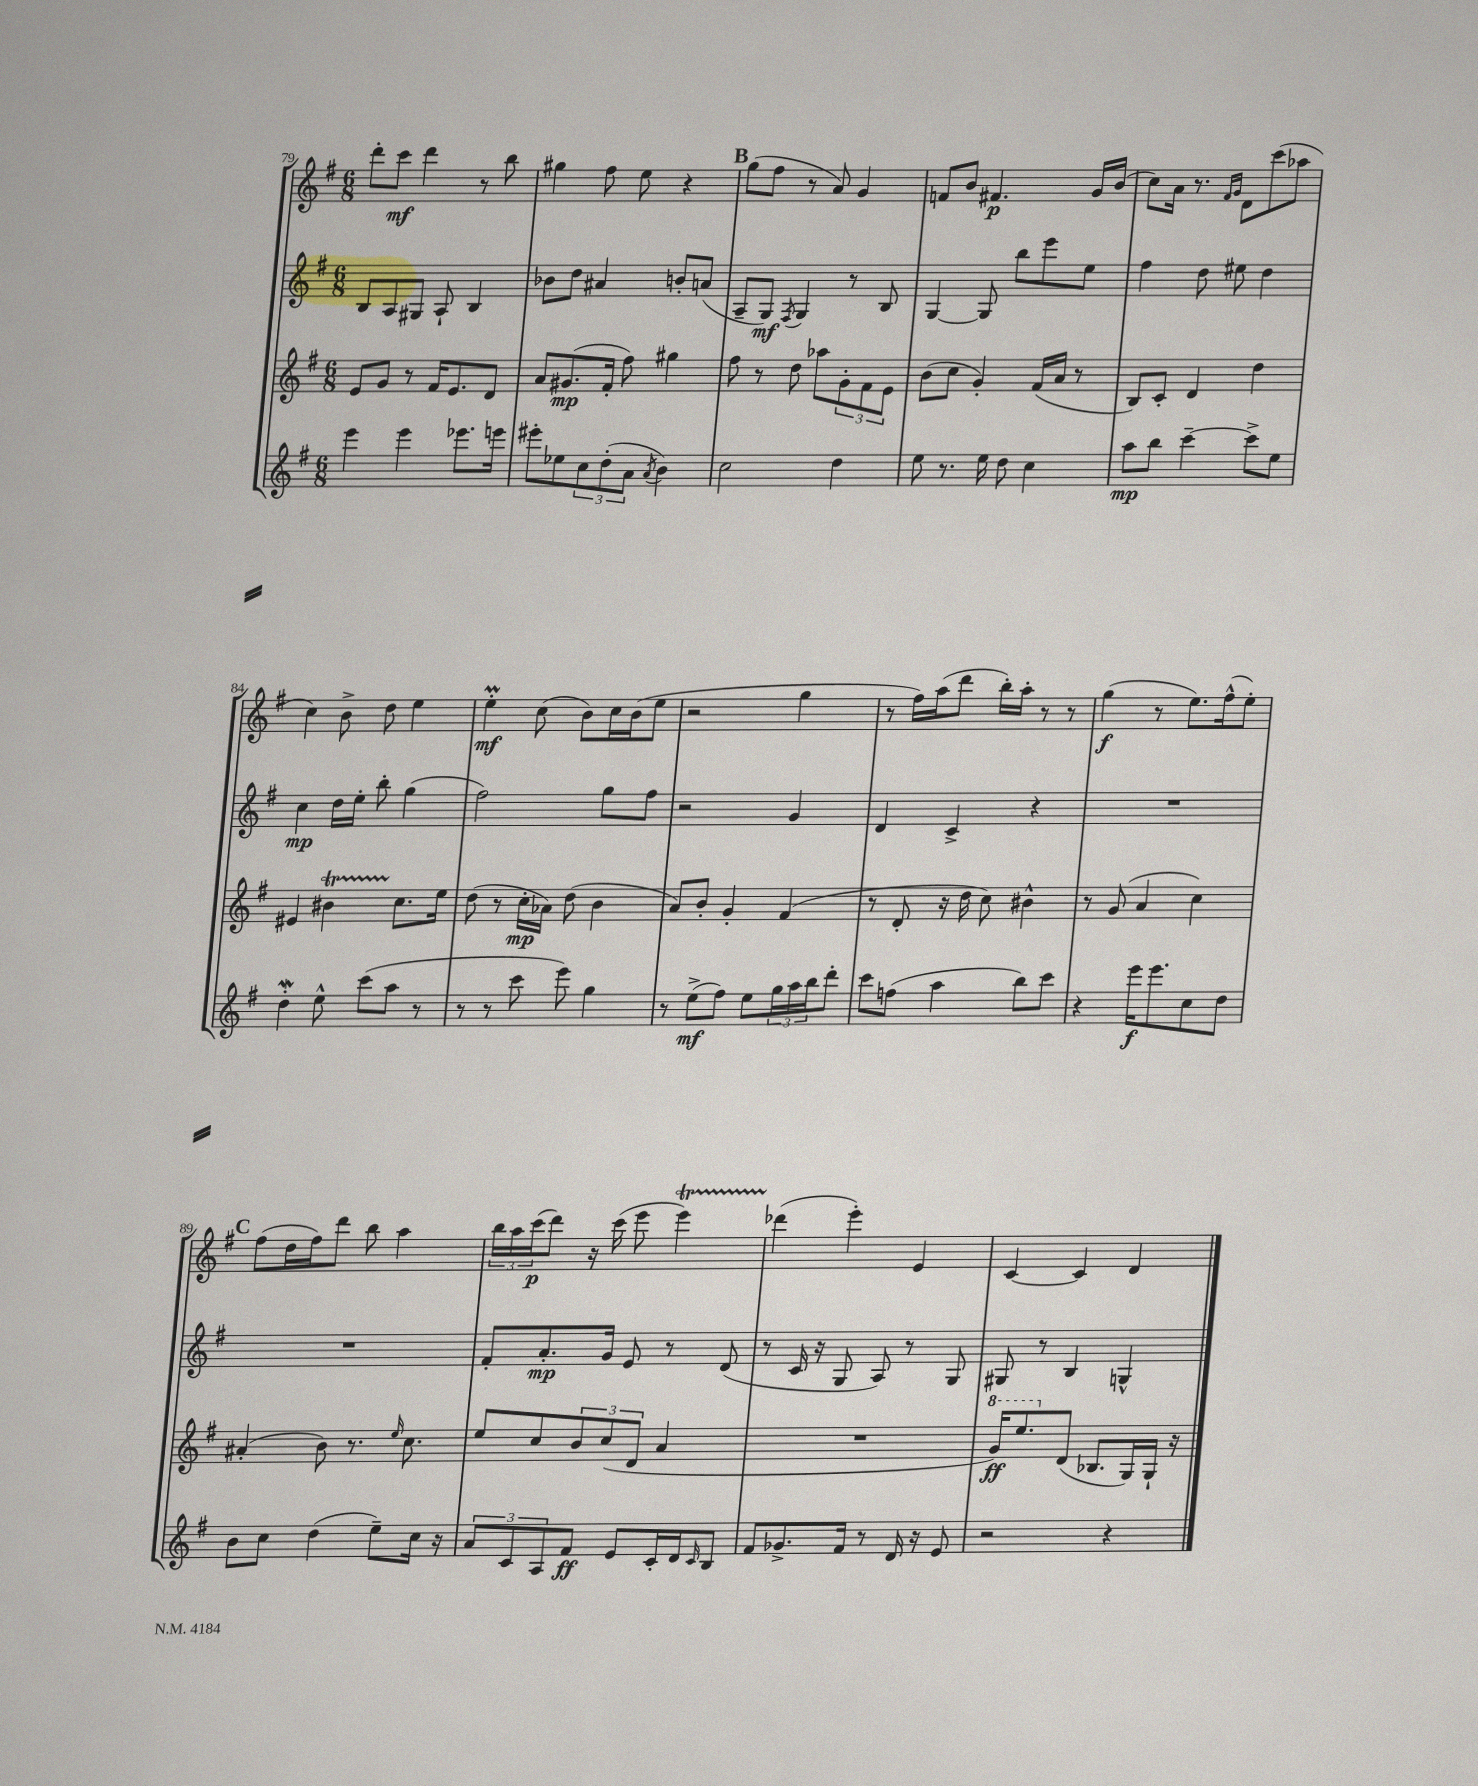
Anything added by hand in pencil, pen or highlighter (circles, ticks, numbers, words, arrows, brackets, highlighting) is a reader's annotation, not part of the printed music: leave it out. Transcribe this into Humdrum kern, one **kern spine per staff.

**kern	**kern	**kern	**kern
*staff4	*staff3	*staff2	*staff1
*clefG2	*clefG2	*clefG2	*clefG2
*k[f#]	*k[f#]	*k[f#]	*k[f#]
*M6/8	*M6/8	*M6/8	*M6/8
4eee	8e	8B	8ddd'
.	8g	8A	8ccc
4eee	8r	8G#	4ddd
.	16f#	8A`	.
.	8.e	.	.
8.eee-	.	4B	8r
.	8d	.	8bb
16eee	.	.	.
=	=	=	=
8eee#'	8a	8b-	4gg#
8ee-	(8.g#	8dd	.
12cc	.	4a#	8ff#
.	16f#'	.	.
(12dd'	.	.	.
.	8ff#)	.	8ee
12a	.	.	.
8qa	.	.	.
4b)	4gg#	8b'	4r
.	.	(8a	.
=	=	=	=
2cc	8ff#	8A~	(8gg
.	8r	8G)	8ff#
.	.	8qF#	.
.	8dd	4G	8r
.	8aa-	.	8a)
4dd	12g'	8r	4g
.	12f#	.	.
.	.	8B	.
.	12e	.	.
=	=	=	=
8ee	(8b	[4G	8f
8.r	8cc	.	8b
.	4g')	8G]	4.f#
16ee	.	.	.
8dd	.	8bb	.
4cc	(16f#	8eee	.
.	16a	.	.
.	8r	8ee	16g
.	.	.	(16b
=	=	=	=
8aa	8B)	4ff#	8cc)
8bb	8c'	.	16a
.	.	.	8.r
[4ccc~	4d	8dd	.
.	.	.	16qqf#
.	.	.	16qqg
.	.	8ee#	8d
8ccc^]	4dd	4dd	(8ccc
8ee	.	.	8aa-
=	=	=	=
4dd'	4e#	4cc	4cc)
8ee^^	4b#	16dd	8b^
.	.	16ee'	.
(8ccc	.	8bb'	8dd
8aa	8.cc	(4gg	4ee
8r	.	.	.
.	16ee	.	.
=	=	=	=
8r	(8dd	2ff#)	4ee'
8r	8r	.	.
8ccc	16cc'	.	(8cc
.	16a-)	.	.
8eee)	(8dd	.	8b)
4gg	4b	8gg	16cc
.	.	.	(16b
.	.	8ff#	8ee
=	=	=	=
8r	8a)	2r	2r
(8ee^	8b'	.	.
8ff#)	4g'	.	.
8ee	.	.	.
24gg	(4f#	4g	4gg
24aa	.	.	.
24bb	.	.	.
8ddd'	.	.	.
=	=	=	=
8ccc	8r	4d	8r
(8ff	8d'	.	16ff#)
.	.	.	(16aa
4aa	16r	4c^	8ddd
.	16dd	.	.
.	8cc)	.	16bb')
.	.	.	16aa'
8bb)	4b#^^	4r	8r
8ccc	.	.	8r
=	=	=	=
4r	8r	2.r	(4gg
.	(8g	.	.
16eee	4a	.	8r
8.eee	.	.	.
.	.	.	8.ee)
8cc	4cc)	.	.
.	.	.	(16ff#^^
8dd	.	.	8ee')
=	=	=	=
8b	(4a#'	2.r	(8ff#
8cc	.	.	16dd
.	.	.	16ff#)
(4dd	8b)	.	8ddd
.	8.r	.	8bb
8ee~)	.	.	4aa
.	16qqee	.	.
.	8.cc	.	.
16cc	.	.	.
16r	.	.	.
=	=	=	=
12a	8ee	8f#'	24bb
.	.	.	24aa
12c	.	.	(24ccc
.	8cc	8.a'	8ddd)
12A	.	.	.
8f#	12b	.	16r
.	.	16g	(16ccc
.	(12cc	.	.
8e	.	8e	8eee
.	12d	.	.
16c'	4a	8r	4eee)
16d	.	.	.
16qqc	.	.	.
8B	.	(8d	.
=	=	=	=
8f#	2.r	8r	(4ddd-
8.g-^	.	16c	.
.	.	16r	.
.	.	8G	4eee')
16f#	.	.	.
8r	.	8A)	.
16d	.	8r	4e
16r	.	.	.
8e	.	8G	.
=	=	=	=
2r	16gg)	8G#	[4c
.	8.eee	.	.
.	.	8r	.
.	(8d	4B	4c]
.	8.B-	.	.
4r	.	4G^^	4d
.	16G)	.	.
.	16G`	.	.
.	16r	.	.
==	==	==	==
*-	*-	*-	*-
